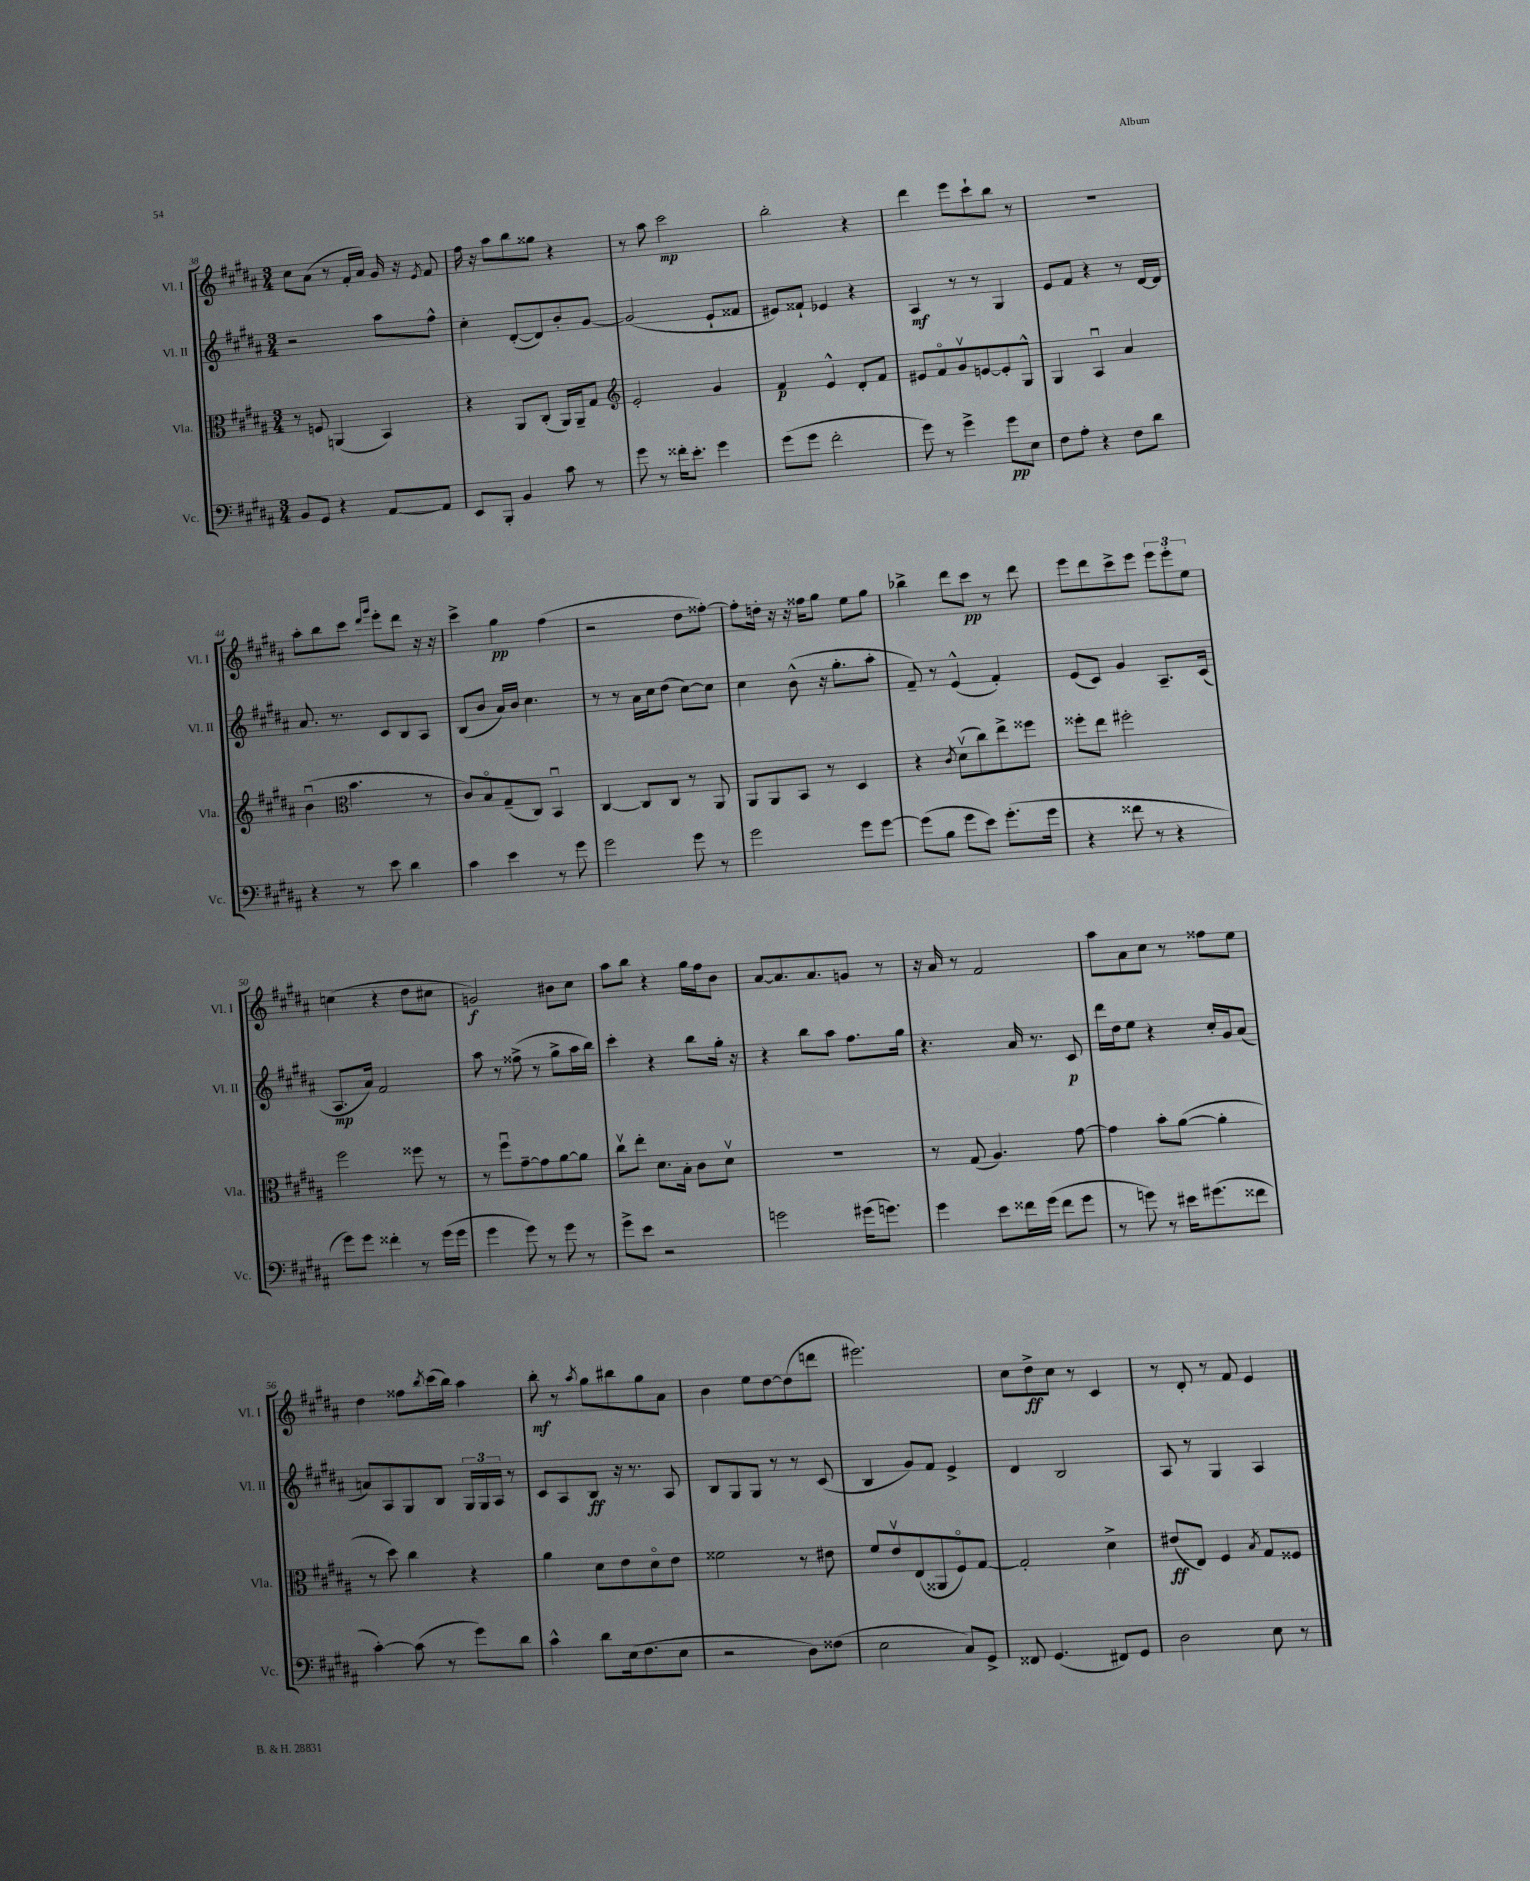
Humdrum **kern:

**kern	**dynam	**kern	**dynam	**kern	**dynam	**kern	**dynam
*part4	*part4	*part3	*part3	*part2	*part2	*part1	*part1
*staff4	*staff4	*staff3	*staff3	*staff2	*staff2	*staff1	*staff1
*I"Vc.	*	*I"Vla.	*	*I"Vl. II	*	*I"Vl. I	*
*I'Vc.	*	*I'Vla.	*	*I'Vl. II	*	*I'Vl. I	*
*clefF4	*	*clefC3	*	*clefG2	*	*clefG2	*
*k[f#c#g#d#a#]	*	*k[f#c#g#d#a#]	*	*k[f#c#g#d#a#]	*	*k[f#c#g#d#a#]	*
*M3/4	*	*M3/4	*	*M3/4	*	*M3/4	*
=38	=38	=38	=38	=38	=38	=38	=38
8BB/L	.	8r	.	2r	.	8cc#\L	.
8GG#/J	.	8Fn/	.	.	.	(8a#\J	.
4r	.	(4AAn/	.	.	.	8r	.
.	.	.	.	.	.	16f#'/LL	.
.	.	.	.	.	.	16a#/JJ)	.
[8AA#/L	.	4BB/)	.	8aa#\L	.	16g#/	.
.	.	.	.	.	.	16r	.
.	.	.	.	.	.	8qe/	.
8AA#/J]	.	.	.	8ff#^^\J	.	8f#/	.
=39	=39	=39	=39	=39	=39	=39	=39
8EE/L	.	4r	.	4cc#'\	.	16ff#\	.
.	.	.	.	.	.	16r	.
8BBB'/J	.	.	.	.	.	8aa#\L	.
4BB/	.	8AA#/L	.	([8d#'/L	.	8bb\	.
.	.	(8C#'/J	.	8d#/])	.	8gg##X\J	.
8c#\	.	16AA#/LL)	.	8b'/	.	4r	.
.	.	16AA#~/J	.	.	.	.	.
8r	.	8G#/J	.	[8g#/J	.	.	.
=40	=40	=40	=40	=40	=40	=40	=40
*	*	*clefG2	*	*	*	*	*
8g#\	.	2e'/	.	(2g#/]	.	8r	.
8r	.	.	.	.	.	8aa#\	.
16f##X'\KL	.	.	.	.	.	2ccc#\	mp
8.e'\J	.	.	.	.	.	.	.
4g#\	.	4g#/	.	8e`/L	.	.	.
.	.	.	.	8f##X/J	.	.	.
=41	=41	=41	=41	=41	=41	=41	=41
(8g#\L	.	4f#/	p	8e#X/L)	.	2bb'\	.
8g#\J	.	.	.	8f##X`/J	.	.	.
2f#'\	.	4e^^/	.	4e-X/	.	.	.
.	.	8d#'/L	.	4r	.	4r	.
.	.	8f#/J	.	.	.	.	.
=42	=42	=42	=42	=42	=42	=42	=42
8g#\)	.	8e#X/L	.	4A#/	mf	4ddd#\	.
8r	.	8f#/	.	.	.	.	.
4g#^\	.	8g#v/	.	8r	.	8eee\L	.
.	.	[8en/	.	8r	.	8ccc#`\	.
8g#\L	pp	8e'/]	.	4G#/	.	8bb\J	.
8E\J	.	8G#^^/J	.	.	.	8r	.
=43	=43	=43	=43	=43	=43	=43	=43
8F#\L	.	4G#/	.	8e/L	.	2.r	.
8A#'\J	.	.	.	8f#/J	.	.	.
4r	.	4A#u/	.	4r	.	.	.
8F#\L	.	4a#/	.	8r	.	.	.
8d#\J	.	.	.	[16d#/LL	.	.	.
.	.	.	.	16d#/JJ]	.	.	.
!!LO:LB:g=z
=44	=44	=44	=44	=44	=44	=44	=44
4r	.	(4bu\	.	8.a#/	.	8aa#'\L	.
.	.	.	.	.	.	8bb\	.
.	.	.	.	8.r	.	.	.
*	*	*clefC3	*	*	*	*	*
8r	.	4.b\	.	.	.	8ccc#\J	.
.	.	.	.	.	.	16qqddd#/LL	.
.	.	.	.	.	.	16qqggg#/JJ	.
8e\	.	.	.	8c#/L	.	8eee'\L	.
4d#\	.	.	.	8B/	.	8ddd#\J	.
.	.	8r	.	8A#/J	.	16r	.
.	.	.	.	.	.	16r	.
=45	=45	=45	=45	=45	=45	=45	=45
4c#\	.	8c#/L)	.	(8B/L	.	4ccc#^\	.
.	.	8B/	.	8b/J	.	.	.
4e\	.	(8G#~/	.	16a#/LL)	.	4gg#\	pp
.	.	.	.	16b/JJ	.	.	.
.	.	8C#/J)	.	4.cc#\	.	.	.
8r	.	4BBu/	.	.	.	(4ff#\	.
8g#\	.	.	.	.	.	.	.
=46	=46	=46	=46	=46	=46	=46	=46
2g#\	.	[4C#/	.	8r	.	2r	.
.	.	.	.	8r	.	.	.
.	.	8C#/L]	.	16a#\LL	.	.	.
.	.	.	.	16cc#\J	.	.	.
.	.	8C#/J	.	(8dd#\J	.	.	.
8g#\	.	8r	.	[8cc#\L)	.	8dd#\L	.
8r	.	8AA#/	.	8cc#\J]	.	[8ff##X'\J)	.
=47	=47	=47	=47	=47	=47	=47	=47
2g#\	.	8AA#/L	.	4cc#\	.	8ff##'\L]	.
.	.	8AA#/	.	.	.	16ddn'\Jk	.
.	.	.	.	.	.	16r	.
.	.	8BB/J	.	(8b^^\	.	16r	.
.	.	.	.	.	.	16ff##X\KL	.
.	.	8r	.	16r	.	8gg#\J	.
.	.	.	.	8.gg#'\L	.	.	.
8g#\L	.	4D#/	.	.	.	8ee\L	.
[8g#\J	.	.	.	8aa#'\J	.	8gg#\J	.
=48	=48	=48	=48	=48	=48	=48	=48
(8g#\L]	.	4r	.	8f#~/)	.	4bb-X^\	.
8B\J	.	.	.	8r	.	.	.
.	.	8qc#/	.	.	.	.	.
8g#\L	.	(8d#v\L	.	(4e^^/	.	8ddd#\L	.
8e\J)	.	8cc#\)	.	.	.	8ccc#\J	pp
(8.g#'\L	.	8ee^\	.	4f#'/)	.	8r	.
.	.	8ff##X\J	.	.	.	8ddd#\	.
16g#\Jk	.	.	.	.	.	.	.
=49	=49	=49	=49	=49	=49	=49	=49
4r	.	8ff##X'\L	.	(8e/L	.	8eee\L	.
.	.	8ee\J	.	8c#/J)	.	8ddd#\	.
8f##X\	.	2ff#X'\	.	4g#/	.	8ccc#^\	.
8r	.	.	.	.	.	8eee\J	.
4r	.	.	.	8.A#~/L	.	12eee\L	.
.	.	.	.	.	.	12eee'\	.
.	.	.	.	.	.	12ee\J	.
.	.	.	.	(16c#/Jk	.	.	.
!!LO:LB:g=z
=50	=50	=50	=50	=50	=50	=50	=50
8g#\L)	.	2ff#\	.	8.A#/L	mp	(4ccn\	.
8g#\J	.	.	.	.	.	.	.
.	.	.	.	16a#/Jk)	.	.	.
4f##X'\	.	.	.	2f#/	.	4r	.
8r	.	8ff##X\	.	.	.	8dd#\L	.
(16g#\LL	.	8r	.	.	.	8cc#X\J	.
16g#\JJ	.	.	.	.	.	.	.
=51	=51	=51	=51	=51	=51	=51	=51
4g#\	.	8r	.	8aa#\	.	2gn/)	f
.	.	8ff#u\L	.	8r	.	.	.
8g#\)	.	[8g#~\	.	(8ff##X^\	.	.	.
8r	.	8g#\]	.	8r	.	.	.
8g#\	.	[8a#\	.	8gg#^\L	.	8b#X\L	.
8r	.	8a#\J]	.	16aa#\L	.	8cc#\J	.
.	.	.	.	16bb\JJ)	.	.	.
=52	=52	=52	=52	=52	=52	=52	=52
8g#^\L	.	8cc#v\L	.	4ccc#'\	.	8aa#\L	.
8e\J	.	8ee'\J	.	.	.	8bb\J	.
2r	.	8.d#\L	.	4r	.	4r	.
.	.	16B'\Jk	.	.	.	.	.
.	.	8c#\L	.	8bb\L	.	16gg#\LL	.
.	.	.	.	.	.	16ff#\J	.
.	.	8d#v\J	.	16gg#'\Jk	.	8b\J	.
.	.	.	.	16r	.	.	.
=53	=53	=53	=53	=53	=53	=53	=53
2gn\	.	2.r	.	4r	.	[8a#/L	.
.	.	.	.	.	.	8.a#/]	.
.	.	.	.	8bb\L	.	.	.
.	.	.	.	.	.	8.a#/	.
.	.	.	.	8aa#\J	.	.	.
(16g#X\KL	.	.	.	8.ff#\L	.	8gn/J	.
8.gn\J)	.	.	.	.	.	.	.
.	.	.	.	.	.	8r	.
.	.	.	.	16gg#\Jk	.	.	.
=54	=54	=54	=54	=54	=54	=54	=54
4g#\	.	8r	.	4.r	.	16r	.
.	.	.	.	.	.	16a#/	.
.	.	(8G#/	.	.	.	8r	.
8e\L	.	4.A#/)	.	.	.	2f#/	.
16f##X\L	.	.	.	16a#/	.	.	.
(16g#\JJ	.	.	.	8.r	.	.	.
8f##\L	.	.	.	.	.	.	.
8g#\J	.	[8g#\	.	8c#/	p	.	.
=55	=55	=55	=55	=55	=55	=55	=55
8r	.	4g#\]	.	16ddd#\LL	.	8aa#\L	.
.	.	.	.	16dd#\J	.	.	.
8gn\)	.	.	.	8ee\J	.	8a#\	.
8r	.	8b'\L	.	4r	.	8cc#\J	.
16e#X\KL	.	([8a#\J	.	.	.	8r	.
(8.g#X\	.	.	.	.	.	.	.
.	.	4a#'\]	.	16cc#'/LL	.	8ff##X\L	.
.	.	.	.	16g#/J	.	.	.
8f##X\J	.	.	.	(8a#/J	.	8ee\J	.
!!LO:LB:g=z
=56	=56	=56	=56	=56	=56	=56	=56
[4c#'\)	.	8r	.	8an/L)	.	4dd#\	.
.	.	8dd#\)	.	8A#/	.	.	.
(8c#\]	.	4cc#\	.	8G#/	.	8ff##X\L	.
.	.	.	.	.	.	8qbb/	.
8r	.	.	.	8B/J	.	(16ccc#\L	.
.	.	.	.	.	.	16bb\JJ)	.
8g#\L)	.	4r	.	24G#/LL	.	4aa#\	.
.	.	.	.	24G#/	.	.	.
.	.	.	.	24A#/JJ	.	.	.
8d#\J	.	.	.	8r	.	.	.
=57	=57	=57	=57	=57	=57	=57	=57
4c#^^\	.	4a#\	.	8c#/L	.	8bb'\	mf
.	.	.	.	8A#/	.	8r	.
.	.	.	.	.	.	8qaa#/	.
8d#\L	.	8d#\L	.	8B/J	ff	8gg#\L	.
(16E\k	.	8e\	.	16r	.	8bb#X\	.
8.F#\	.	.	.	8.r	.	.	.
.	.	8d#\	.	.	.	8gg#\	.
8E\J	.	8e\J	.	8A#/	.	8a#\J	.
=58	=58	=58	=58	=58	=58	=58	=58
2r	.	2f##X\	.	8B/L	.	4b\	.
.	.	.	.	8G#/	.	.	.
.	.	.	.	8G#/J	.	8ee\L	.
.	.	.	.	8r	.	[8dd#\	.
8D#\L)	.	8r	.	8r	.	(8dd#\]	.
(8F##X\J	.	8e#X\	.	(8c#/	.	8dddn\J	.
=59	=59	=59	=59	=59	=59	=59	=59
2E\	.	8f#/L	.	4B/	.	2.eee#X\)	.
.	.	8ev/	.	.	.	.	.
.	.	(8E/	.	8g#/L)	.	.	.
.	.	8AA##X/	.	8f#/J	.	.	.
8C#/L)	.	8F#/)	.	4e^/	.	.	.
8GG#^/J	.	[8G#/J	.	.	.	.	.
=60	=60	=60	=60	=60	=60	=60	=60
8FF##X/	.	2G#'/]	.	4d#/	.	8cc#\L	.
(4.GG#/	.	.	.	.	.	8dd#^\	ff
.	.	.	.	2B/	.	8cc#\J	.
.	.	.	.	.	.	8r	.
8FF#X/L)	.	4d#^\	.	.	.	4c#/	.
8GG#/J	.	.	.	.	.	.	.
=61	=61	=61	=61	=61	=61	=61	=61
2D#\	.	(8e#X/L	ff	8A#/	.	8r	.
.	.	8E/J)	.	8r	.	8d#'/	.
.	.	4F#/	.	4G#/	.	8r	.
.	.	.	.	.	.	8f#/	.
.	.	8qB/	.	.	.	.	.
8E\	.	8G#/L	.	4A#/	.	4e/	.
8r	.	8F##X/J	.	.	.	.	.
==	==	==	==	==	==	==	==
*-	*-	*-	*-	*-	*-	*-	*-
